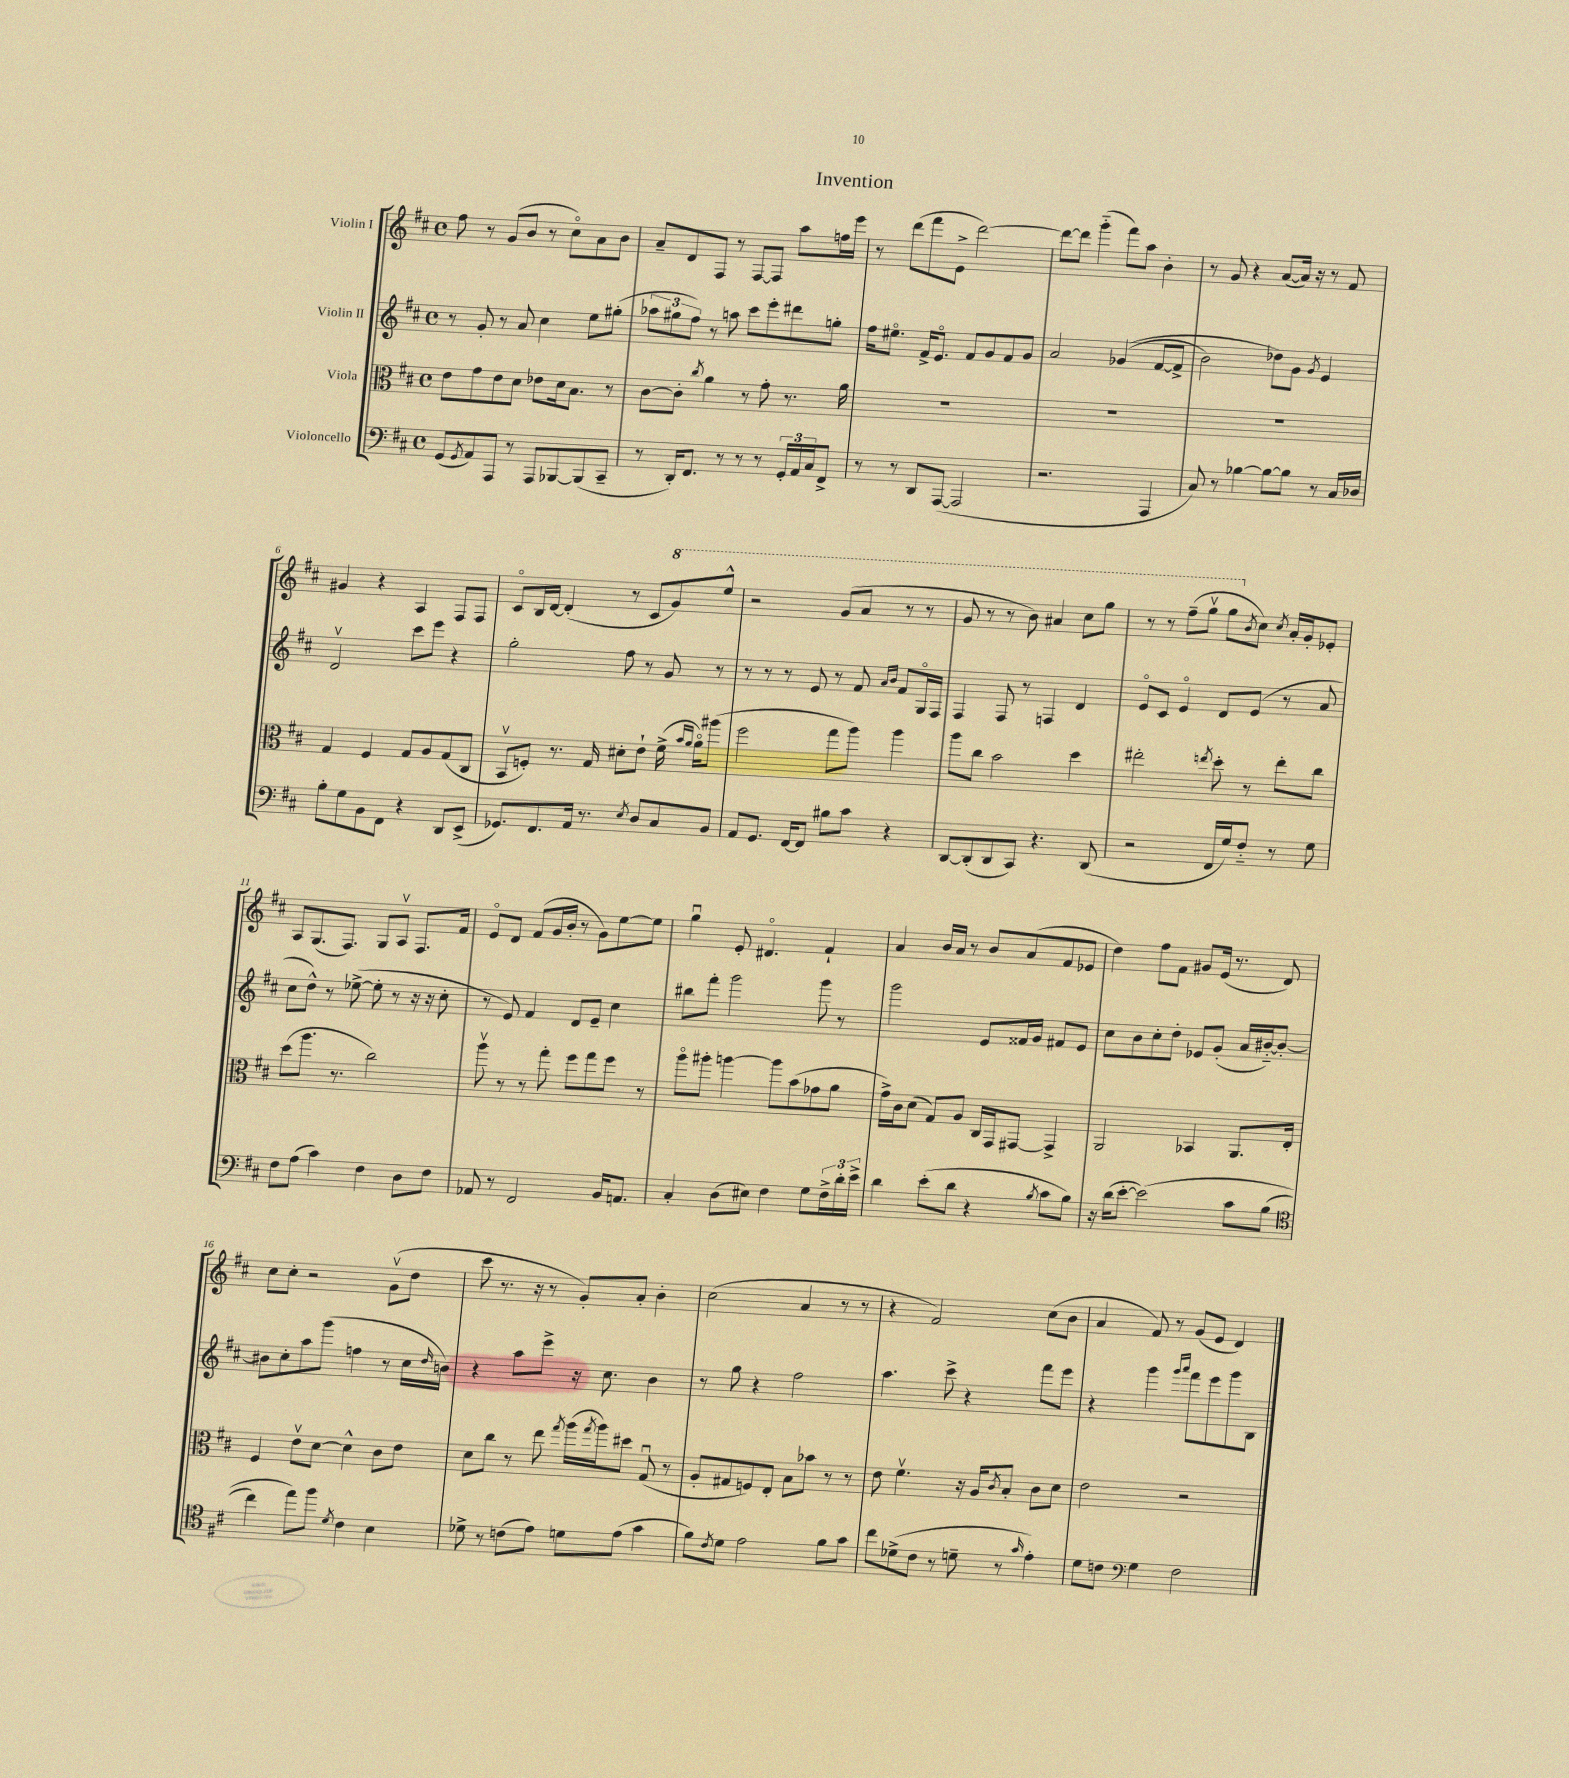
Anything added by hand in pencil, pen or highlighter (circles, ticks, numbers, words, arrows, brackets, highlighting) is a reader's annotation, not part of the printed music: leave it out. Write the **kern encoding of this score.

**kern	**kern	**kern	**kern
*staff4	*staff3	*staff2	*staff1
*clefF4	*clefC3	*clefG2	*clefG2
*k[f#c#]	*k[f#c#]	*k[f#c#]	*k[f#c#]
*M4/4	*M4/4	*M4/4	*M4/4
*met(c)	*met(c)	*met(c)	*met(c)
(8GG	8e	8r	8ff#
8qGG	.	.	.
8AA)	8g	8g'	8r
8AAA	8e	8r	(8g
8r	8d	8a	8b
8AAA	8e-	4cc#	8r
[8BBB-	16d	.	8cc#o)
.	8.B	.	.
(8BBB-]	.	8ee	8a
8CC#~	8r	(8gg#'	8b
=	=	=	=
8r	[8c#	12aa-	8a~
.	.	12gg#	.
16DD')	8c#']	.	8d
.	.	12ff#)	.
8.FF#	.	.	.
.	8qcc#	.	.
.	4a	8r	8F#
8r	.	8aa	8r
8r	8r	8ccc#	[8F#
8r	8g'	8eee'	8F#]
24GG'	8.r	8ddd#	8aa
24AA	.	.	.
24C#	.	.	.
8FF#^	.	8gg'	16ff
.	16a	.	16eee
=	=	=	=
8r	1r	16ff#	8r
.	.	8.ee#o	.
8r	.	.	(8ddd
8DD	.	16f#^	8fff#
.	.	8.eo	.
([8AAA	.	.	8e^
2AAA]	.	8f#	[2ddd)
.	.	8g	.
.	.	8f#	.
.	.	8g	.
=	=	=	=
2.r	1r	2a	8ddd_
.	.	.	8ddd]
.	.	.	(4ggg'~
.	.	&((4g-	8fff#)
.	.	.	8aa
4AAA	.	[8f#	4b'
.	.	8f#^]	.
=	=	=	=
8C#)	1r	2b)	8r
8r	.	.	8g
[4B-	.	.	4r
8B-_	.	8dd-&)	([8a
8B-]	.	8g	16a])
.	.	.	16r
.	.	8qg	.
8r	.	4e	8r
16C#	.	.	8f#
16D-	.	.	.
=	=	=	=
8B'	4G	2dv	4g#
8G	.	.	.
8BB	4F#	.	4r
8FF#	.	.	.
4r	8G	8ccc#	4A
.	8A	8eee	.
8DD	(8G	4r	8F#
(8EE^	8C#	.	8F#
=	=	=	=
8.GG-)	8BBv	2gg'	8c#o
.	8F')	.	16B
8.FF#	.	.	[16d
.	8.r	.	(4d']
16AA	.	.	.
8.r	16G	.	.
.	8d#'	8ff#	8r
8qE	.	.	.
8D	8e`	8r	8c#
8C#	(16f#^	8g	8gg)
.	16qqb	.	.
.	16qqa	.	.
.	16ao)	.	.
8BB	(8aa#	8r	8eee^^
=	=	=	=
8AA	2ff#	8r	2r
8.GG	.	8r	.
.	.	8r	.
[16FF#	.	.	.
8FF#]	.	8e	.
8B#	8gg	8r	(8gg
8c#	8aa)	8f#	8aa
.	.	16qqa	.
.	.	16qqb	.
4r	4aa	8f#	8r
.	.	16Go	8r
.	.	16F#	.
=	=	=	=
[8DD	8aa	4F#	8gg
(8DD']	8cc#	.	8r
8DD	2b	8F#	8r
8CC#)	.	8r	8bb)
4.r	.	4F	4aa#
.	4dd	4d	8ccc#
(8DD	.	.	8ggg
=	=	=	=
2r	2ee#'	8eo	8r
.	.	8c#	8r
.	.	4eo	(8fff#~
.	.	.	8gggv
.	8qee	.	.
16FF#	8dd'	8d	8ggg
16G)	.	.	.
.	.	.	8qb
8F#'~	8r	(8e	8cc#)
.	.	.	8qcc#
8r	8ee'	8r	16a'
.	.	.	16g'
8G	8cc#	8a	8e-'
=	=	=	=
8F#	(8dd	8cc#	8A
(8A	8.aa	8dd^^)	(8.G
4c#)	.	8r	.
.	8.r	.	8.F#)
.	.	([8ee-^	.
4F#	2cc#)	8ee-']	8G
.	.	8r	8Av
8D	.	16r	8.F#
.	.	16r	.
8F#	.	8cc#'	.
.	.	.	16f#
=	=	=	=
8AA-	8aav	8r	8eo
8r	8r	8e)	8d
2FF#	8r	4f#	(8f#
.	8gg'	.	16g
.	.	.	16b'
.	8ff#	8d	8r
.	8gg	8e~	8g)
16BB	8ff#	4cc#	[8ee
8.AA	.	.	.
.	8r	.	8ee]
=	=	=	=
4C#'	8aao	8bb#	4ggu
.	8aa#'	8fff#'	.
(8D	[4aa	2ggg	8e'
8E#)	.	.	4.d#o
4F#	8aa]	.	.
.	(8b	.	.
8G	8g-	8ggg	4f#`
24F#^	8a	8r	.
24d'	.	.	.
24e^	.	.	.
=	=	=	=
4d	16g^)	2ggg	4a
.	16c#	.	.
.	(8d	.	.
(8e'	8G)	.	16b
.	.	.	16a
8d	8A	.	8r
4r	16C#	8e	8b
.	16GG	.	.
.	[8GG#	16f##	(8a
.	.	16g	.
8qB	.	.	.
8c#	4GG#^]	8f#	8f#
8B)	.	8e	8e-
=	=	=	=
16r	2AA	8cc#	4dd)
(16d	.	.	.
[8e'	.	8b	.
&(2e])	.	8cc#'	8ff#
.	.	8dd'	8f#
.	4BB-	8e-	8g#
.	.	(8g'	(16e
.	.	.	8.r
8c#	8.AA	16a	.
.	.	[16b#'~)	.
(8B	.	8b#'_	8d)
.	16E'	.	.
=	=	=	=
*clefC4	*	*	*
4cc#)	4F#	8b#]	8cc#
.	.	8cc#'	8cc#'
8ee&)	8ev	8aa	2r
8ff#	[8d	(8ggg	.
8qd	.	.	.
4c#	4d^^]	4ff	.
4B	8c#	8r	(8gv
.	8e	16cc#	8dd
.	.	16qqdd	.
.	.	16b)	.
=	=	=	=
8d-^	8d	4r	8ccc#
8r	8cc#	.	8.r
(8c	8r	8aa	.
.	.	.	16r
8e)	8ee	8eee^	8r
.	8qgg	.	.
8d	(16aa	16r	8g')
.	8qgg	.	.
.	16aa)	8.cc#	.
(8e	8dd#	.	8a'
4g	(8Gu	4b	4b'
.	8r	.	.
=	=	=	=
8f#)	8A'	8r	(2cc#
8qc#	.	.	.
8d	8G#	8gg	.
2e	8F)	4r	.
.	8E'	.	.
.	8B	2ff#	4a
.	8b-	.	.
8f#	8r	.	8r
8g	8r	.	8r
=	=	=	=
8cc#	8e	4.aa	4r
(8d-^	4.f#v	.	.
8c#	.	.	2f#)
8r	.	8ccc#^	.
8d~	16r	4r	.
.	16A	.	.
.	8qc#	.	.
8r	8B'	.	.
16qqg	.	.	.
4e')	8c#	8fff#	(8cc#
.	8d	8eee	8b
=	=	=	=
8d	2e	4r	4a
8c	.	.	.
*clefF4	*	*	*
4G	.	4ggg	8f#)
.	.	.	8r
.	.	16qqggg	.
.	.	16qqaaa	.
2F#	2r	8fff#	(8g
.	.	8eee	8e
.	.	8ggg	4d)
.	.	8B	.
==	==	==	==
*-	*-	*-	*-
